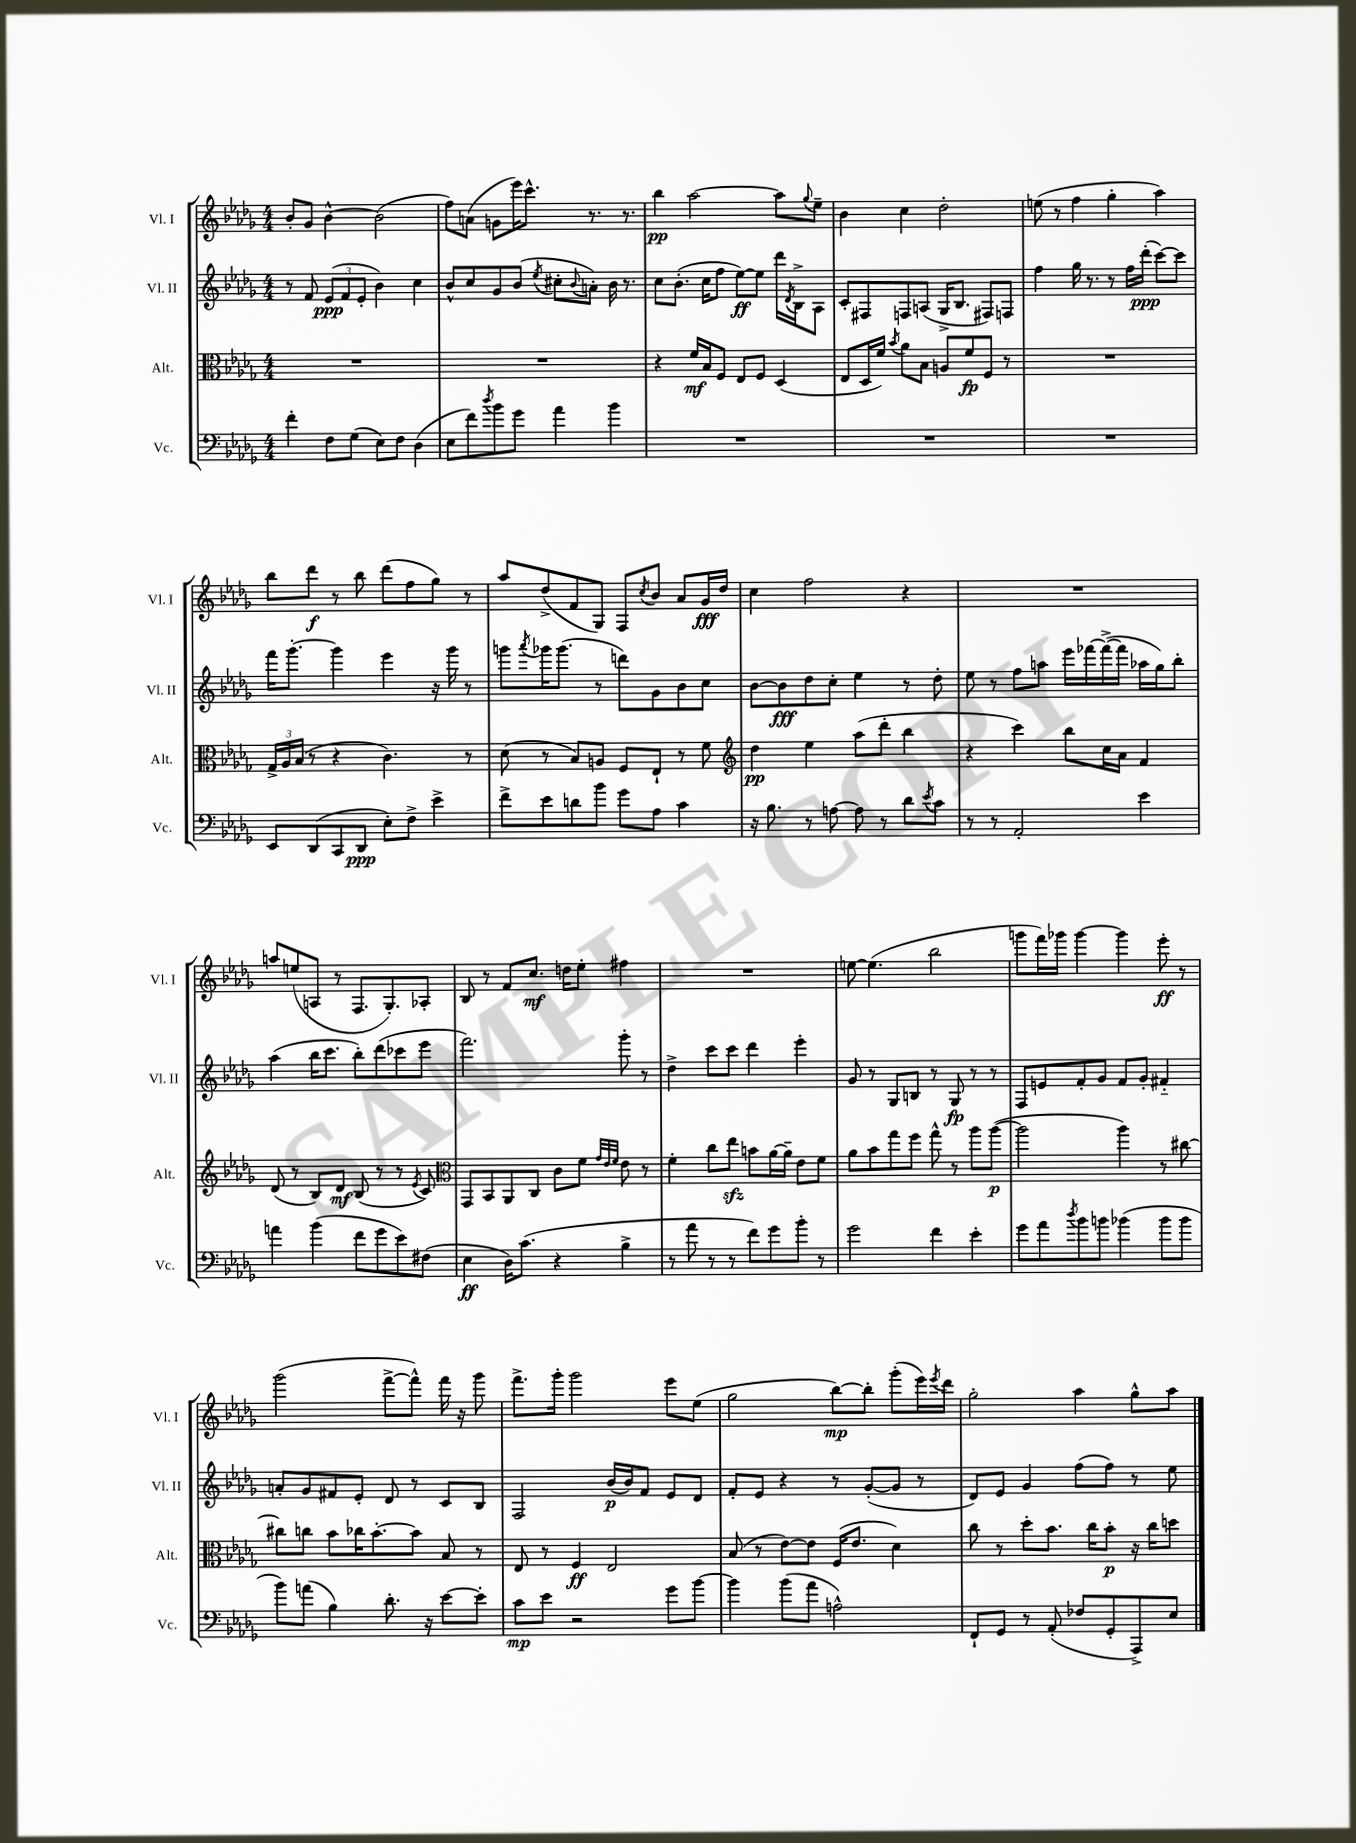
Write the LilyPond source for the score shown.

<<
\new StaffGroup <<
\new Staff = "s0" \with { instrumentName = "Vl. I" shortInstrumentName = "Vl. I" } {
    \clef treble \key des \major \numericTimeSignature \time 4/4
    bes'8-. ges'8 bes'4~-^ bes'2( |
    f''8) a'8( g'8 ees'''16) c'''8.-^ r8. r8. |
    bes''4\pp aes''2~ aes''8 \appoggiatura { ges''8 } ees''8-- |
    bes'4 c''4 des''2-. |
    e''8( r8 f''4 ges''4-. aes''4) |
    bes''8 des'''8\f r8 bes''8 des'''8( f''8 ges''8) r8 |
    aes''8 des''8->( f'8 ges8) f8 \acciaccatura { c''8 } bes'8 aes'8 ges'16\fff des''16 |
    c''4 f''2 r4 |
    R1 |
    a''8 e''8( a8 r8 f8. ges8.-.) aes8-. |
    bes8 r8 f'8 c''8.\mf d''16 ees''8-. fis''4 |
    R1 |
    e''8~ e''4.( bes''2 |
    g'''8 f'''16) ges'''16 ges'''4~ ges'''4 ees'''8-.\ff r8 |
    ges'''2( f'''8~-> f'''8-^) f'''16 r16 ges'''8 |
    f'''8.-> ges'''16-. ges'''2 ees'''8 ees''8( |
    ges''2 bes''8~\mp) bes''8-. ges'''8-.( ees'''16) \acciaccatura { ees'''8 } des'''16 |
    ges''2-. aes''4 ges''8-^ aes''8 \bar "|." |
}
\new Staff = "s1" \with { instrumentName = "Vl. II" shortInstrumentName = "Vl. II" } {
    \clef treble \key des \major \numericTimeSignature \time 4/4
    r8 f'8 \tuplet 3/2 { ees'8\ppp( f'8 ees'8-. } bes'4) c''4 |
    bes'8-^ c''8 ges'8 bes'8( \acciaccatura { ees''8 } cis''8-. \appoggiatura { bes'8 } a'8-.) bes'16 r8. |
    c''8 bes'8.-.( c''16 f''8 ees''8~\ff) ees''8 des'''16 \acciaccatura { des'8 } bes16-> aes8 |
    c'8-. fis8 f8 a8( ges16-> bes8. fis8) f8 |
    f''4 ges''16 r8. r8 f''16 des'''16-.\ppp( c'''8~) c'''8 |
    f'''16 ges'''8.~-. ges'''4 ees'''4 r16 ges'''16 r8 |
    g'''8 \acciaccatura { aes'''8 } ges'''16 ges'''8.( r8 d'''8) ges'8 bes'8 c''8 |
    bes'8~ bes'8\fff des''8 c''8-. ees''4 r8 des''8-. |
    ees''8 r8 f''8 a''8 ees'''16 fes'''16~ fes'''16~->( fes'''16 aes''16 ges''16) bes''8-. |
    aes''4( bes''16 c'''8. bes''8-.) des'''8( ces'''8 ees'''8 |
    f'''2.) ges'''8-. r8 |
    des''4-> c'''8 c'''8 des'''4 ees'''4-. |
    ges'8 r8 ges8 b8 r8 ges8\fp r8 r8 |
    f8 e'8 f'8-. ges'8 f'8 ges'8-. fis'4-_ |
    a'8-. ges'8 fis'8 ees'8-. des'8 r8 c'8 bes8 |
    f2 bes'16\p( bes'16) f'8 ees'8 des'8 |
    f'8-. ees'8 r4 r8 ges'8~-.( ges'8 r8 |
    des'8) ees'8 ges'4 f''8( f''8) r8 ees''8 \bar "|." |
}
\new Staff = "s2" \with { instrumentName = "Alt." shortInstrumentName = "Alt." } {
    \clef alto \key des \major \numericTimeSignature \time 4/4
    R1 |
    R1 |
    r4 f'16\mf bes16 f8 ees8 f8 des4( |
    ees8 des16 f'16) \acciaccatura { bes'8 } aes'8 bes8 a8 f'8\fp f8 r8 |
    R1 |
    \tuplet 3/2 { ges16-> aes16 bes16( } r8 r4 c'4.) r8 |
    des'8( r8 bes8) a8 f8 ees8-! r8 f'8 |
    \clef treble des''4\pp ees''4 aes''8( des'''8-. bes''4 |
    r4 c'''4) bes''8 c''16 aes'16 f'4 |
    des'8( r8 bes8) des'8\mf bes8( r8 r8 \acciaccatura { ees'8 } c'8) |
    \clef alto ges,8 bes,8 aes,8 c8 c'8 f'8 \grace { ges'32 ees'32 f'32 } ees'8 r8 |
    f'4-. c''8 ees''8\sfz b'8 aes'16~ aes'16-- ees'8 f'8 |
    aes'8 bes'8 ges''8 f''8 ges''8-^ r8 aes''8 aes''8~\p( |
    aes''2 aes''4) r8 cis''8~ |
    cis''8 c''8 bes'8 ces''16 bes'8.~-. bes'8 bes8 r8 |
    ees8 r8 f4\ff ees2 |
    bes8( r8 ees'8~) ees'8 f16( ees'8. des'4) |
    c''8 r8 des''8-. bes'8. c''16 bes'8-.\p r16 c''16 d''8 \bar "|." |
}
\new Staff = "s3" \with { instrumentName = "Vc." shortInstrumentName = "Vc." } {
    \clef bass \key des \major \numericTimeSignature \time 4/4
    f'4-. f8 ges8( ees8) f8 des4( |
    ees8 f'8) \acciaccatura { des''8 } bes'8 ges'8 aes'4 bes'4 |
    R1 |
    R1 |
    R1 |
    ees,8 des,8( c,8 des,8\ppp ees8-.) f8-> ees'4-> |
    f'8-> ees'8 d'8 bes'8 ges'8 aes8 c'4 |
    r16 bes8. r8 a8~ a8 r8 des'8 \acciaccatura { ees'8 } c'8 |
    r8 r8 aes,2-. ees'4 |
    a'4 bes'4( f'8 ges'8 ees'8) fis8( |
    ees4\ff des16) c'8.( r4 bes4-> |
    r8 aes'8 r8 r8 f'8) ges'8 bes'8-. r8 |
    ges'2 f'4 ees'4-. |
    ges'8 aes'8 \acciaccatura { des''8 } bes'8 b'8 bes'4( bes'8 bes'8 |
    bes'8) a'8( bes4) des'8.-. r16 ees'8~ ees'8-. |
    c'8\mp ees'8 r2 ges'8 bes'8~ |
    bes'4 bes'8( aes'8 a2-^) |
    f,8-! ges,8 r8 aes,8-.( fes8 ges,8-. aes,,8->) ees8 \bar "|." |
}
>>
>>
\layout { \context { \Score \remove "Bar_number_engraver" } }
